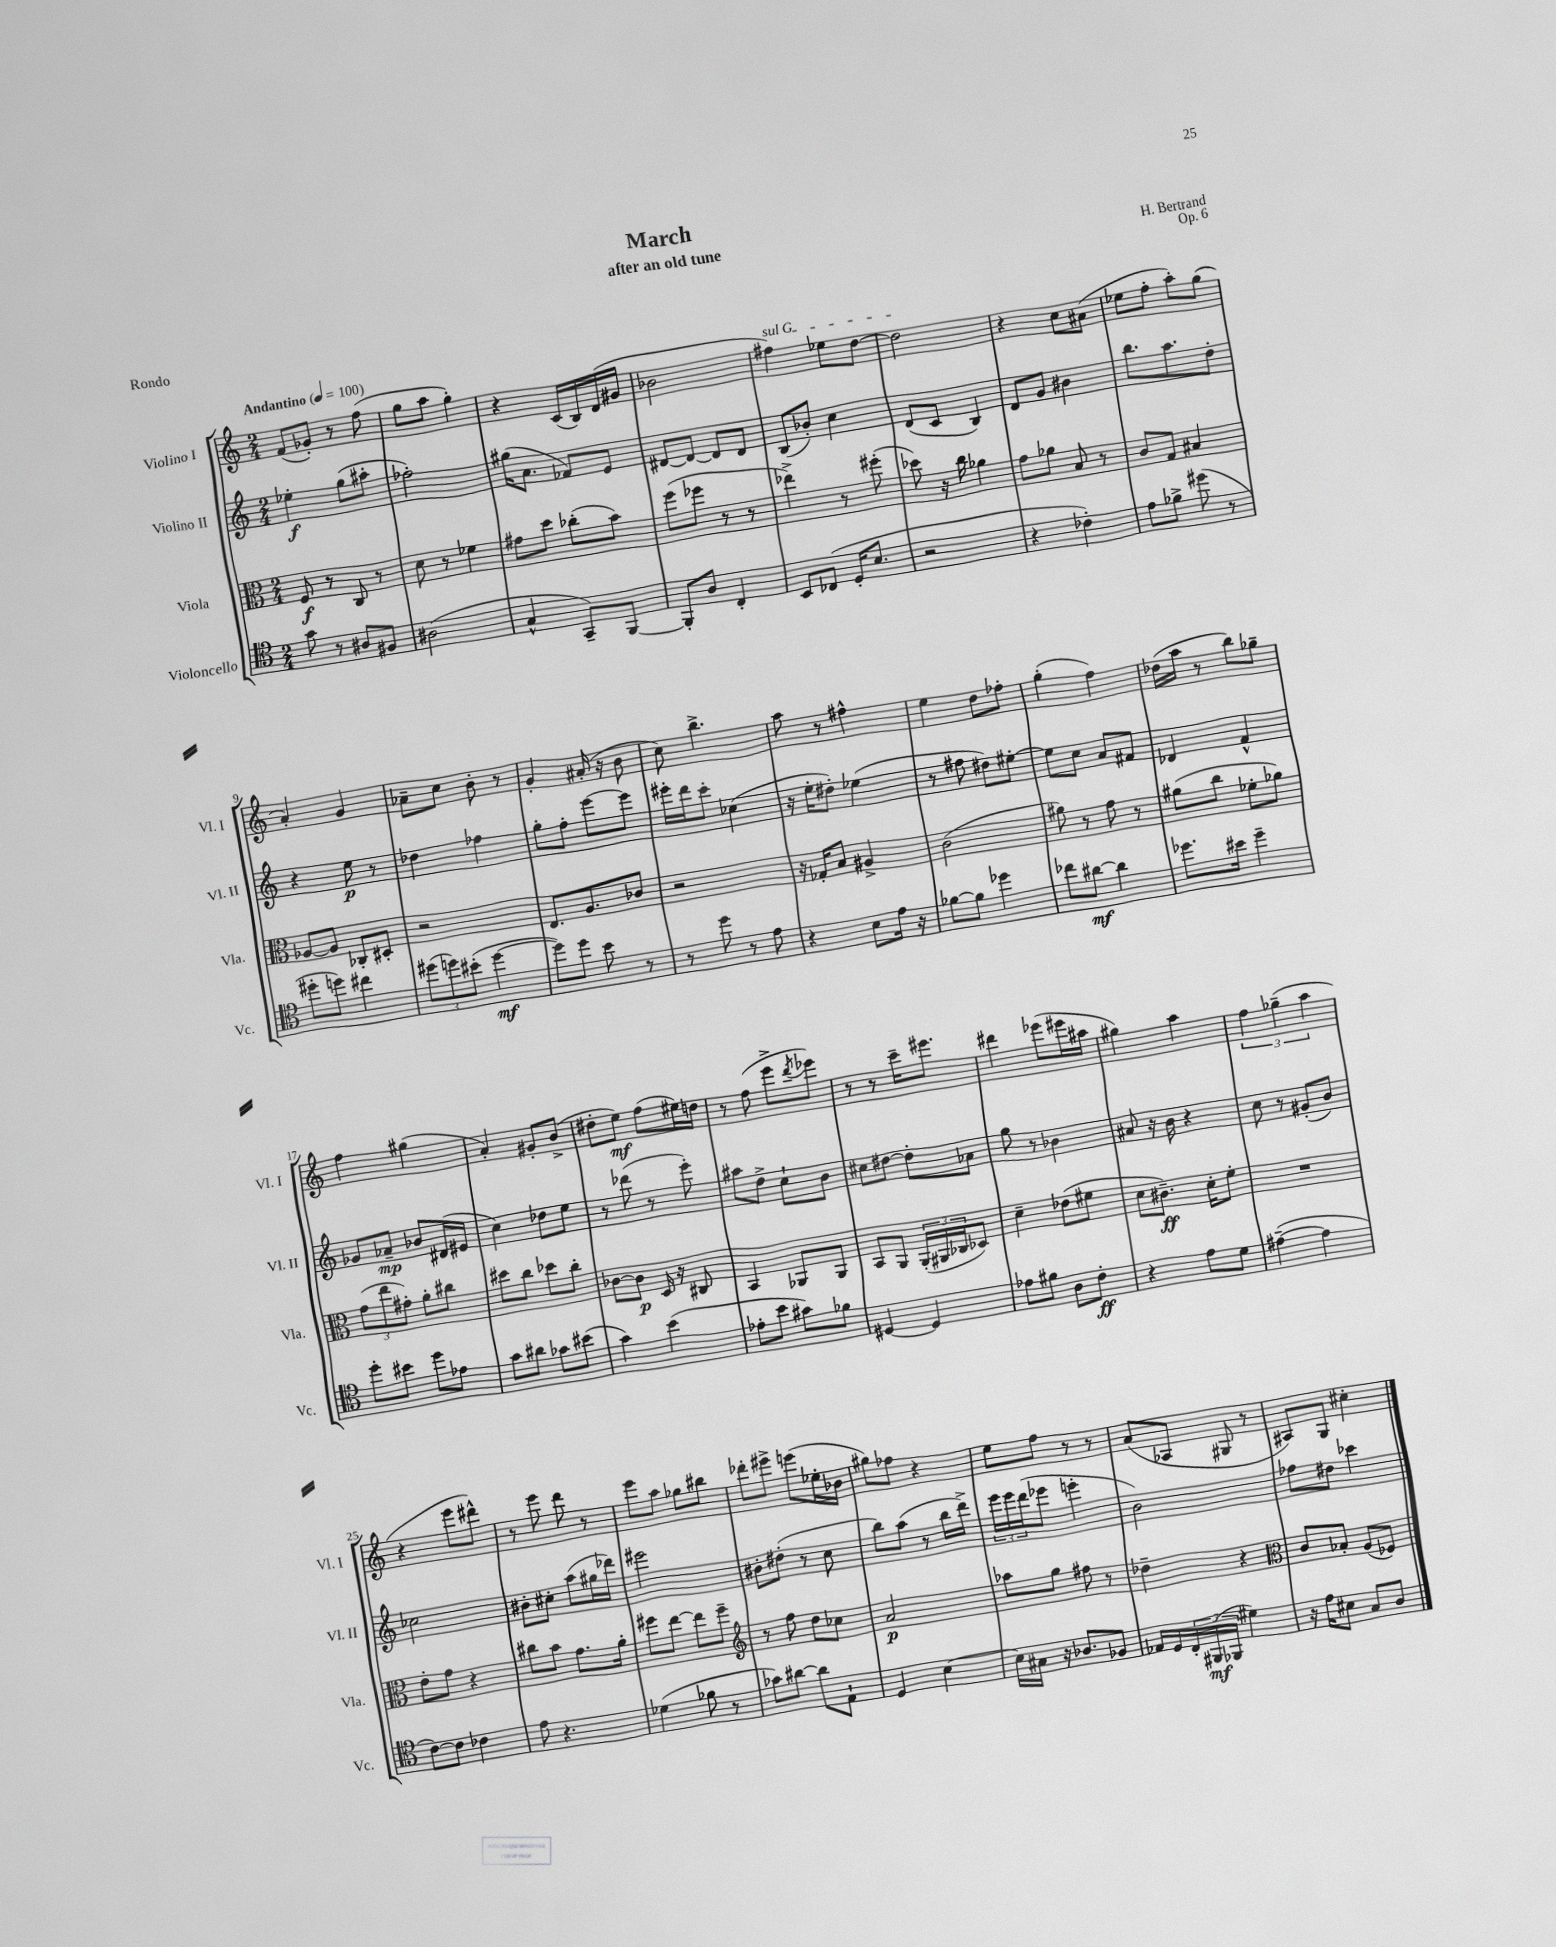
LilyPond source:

\header { title = "March" composer = "H. Bertrand" subtitle = "after an old tune" opus = "Op. 6" piece = "Rondo" }
<<
\new StaffGroup <<
\new Staff = "s0" \with { instrumentName = "Violino I" shortInstrumentName = "Vl. I" } {
    \clef treble \key c \major \numericTimeSignature \time 2/4 \tempo "Andantino" 4 = 100
    f'8( ges'8-.) r8 f''8( |
    g''8 a''8 g''4-.) |
    r4 c'16( b16) d'16( gis'16 |
    bes'2 |
    \once \override TextSpanner.bound-details.left.text = \markup { \italic "sul G" } fis''4\startTextSpan) ees''8 d''8~ |
    d''2\stopTextSpan |
    r4 c''8 ais'8( |
    ees''8 f''8-. a''8-.) g''8( |
    a'4-.) g'4 |
    aes'8-- c''8 b'8-. r8 |
    g'4-. ais'16-.( r16 b'8 |
    c''8) b''4.-> |
    a''8 r8 fis''4-^ |
    e''4 d''8 fes''8-. |
    g''4-.( f''4) |
    des''16( a''16 r8 b''8) ges''8-- |
    f''4 gis''4( |
    a'4-.) gis'8-. b'8->( |
    dis''8-. e''8\mf) f''8( eis''16) d''16 |
    r8 f''8( e'''8-> \acciaccatura { d'''8 } ees'''8) |
    r8 r8 c'''16-- eis'''8. |
    dis'''4 ees'''8( eis'''16 ais''16 |
    gis''4) a''4 |
    \tuplet 3/2 { f''4 ges''4--( a''4 } |
    r4 e'''8 dis'''8-^) |
    r8 e'''8 d'''8 r8 |
    e'''8 a''8 ges''8 bis''8 |
    des'''8-. eis'''8-> e'''8( ees''16-. bes'16 |
    gis''8) fes''8 r4 |
    e''8 f''8 r8 r8 |
    a'8( aes8 gis8 r8 |
    ais8) g8 cis''4-. \bar "|." |
}
\new Staff = "s1" \with { instrumentName = "Violino II" shortInstrumentName = "Vl. II" } {
    \clef treble \key c \major \numericTimeSignature \time 2/4
    ees''4-.\f g''8( ais''8-. |
    fes''2-.) |
    gis''16( a'8. fes'8) e'8 |
    dis'8~ dis'8~ dis'8 dis'8 |
    b8( bes'8-.) c''4 |
    d'8( c'8 b4) |
    d'8 g'8 bis'4 |
    b''8. a''8. d''8-. |
    r4 e''8\p r8 |
    des''4 fes''4 |
    g''8-. f''8-. e'''8~ e'''8 |
    eis'''16-. d'''16 c'''8-. ces''4( |
    r16 e''16-. dis''8-.) ees''4( |
    r8 fis''8 dis''8) eis''8~-. |
    eis''8 c''8 a'8 fis'8 |
    des'4 f'4-^ |
    ges'8 aes'8--\mp bes'8 dis'16( eis'16 |
    c''4) des''8 e''8 |
    r8 des'''8( r8 e'''8-.) |
    ais''8 d''8-> c''8-! b'8 |
    cis''8 dis''8~ dis''8-. aes'8 |
    g''8 r8 bes'4 |
    ais'8 r16 b'16 r4 |
    c''8 r8 gis'8-.( b'8) |
    ces''2 |
    bis'8-. cis''8-. a''8( gis''16 des'''16) |
    eis'''2 |
    bis'8-. dis''8-.( r8 c''8 |
    b''8) a''8( r8 b''16 d'''16->) |
    \tuplet 3/2 { e'''16 e'''16 d'''16( } ees'''8 e'''4-. |
    b'2) |
    fes''8 dis''8 ces'''4 \bar "|." |
}
\new Staff = "s2" \with { instrumentName = "Viola" shortInstrumentName = "Vla." } {
    \clef alto \key c \major \numericTimeSignature \time 2/4
    f8\f r8 c8 r8 |
    d'8 r8 fes'4 |
    gis'8 d''8 ces''8-.( b'8) |
    f''8( fes''8 r8 r8 |
    ees''4->) r8 fis''8-.( |
    des''8) r16 c''16 aes'4 |
    g'8 aes'8 b8 r8 |
    c'8 g8 bis4 |
    aes8~ aes8 ces8-. dis8-. |
    r2 |
    e8. a8. ces'8 |
    r2 |
    r16 ges16-. b8 ais4-> |
    c'2( |
    ais'8) r8 g'8 r8 |
    ais'8( c''8 fes'8-. aes'8) |
    \tuplet 3/2 { g'8( e''8 gis'8-.) } a'8-. cis''8 |
    dis''8 c''8 des''8 c''8-. |
    ces'8~ ces'8\p d16 r16 cis8 |
    b,4 aes,8 aes,8 |
    b,8 a,8 \tuplet 3/2 { a,16-.( ais,16 ces16 } des8) |
    d'4-- ees'8( fis'8 |
    d'8 cis'8.--\ff) d'16-. f'8-. |
    R2 |
    e'8-. g'8 r4 |
    cis''8 b'8 g'8. a'16-. |
    fis''8 e''8~ e''8 fis''8-- |
    \clef treble r8 f''8 d''8 ces''8 |
    a'2\p |
    aes''8 g''8 fis''8 r8 |
    des''4-- r4 |
    \clef alto c'8 bes8-. a8( fes8) \bar "|." |
}
\new Staff = "s3" \with { instrumentName = "Violoncello" shortInstrumentName = "Vc." } {
    \clef tenor \key c \major \numericTimeSignature \time 2/4
    g'8 r8 ais8 fis8 |
    ais2( |
    g4-^ g,8--) f,8~ |
    f,8-. a8 c4-. |
    b,8 ces8( d16-. b8. |
    r2 |
    r4 ces'4-.) |
    e'8 fes'8-> dis''8( r8 |
    dis''8-. d''8) cis''4 |
    \tuplet 3/2 { dis''8( d''8) bis'8-.( } d''4~\mf |
    d''8) d''8 b'8 r8 |
    r8 d''8 r8 e'8 |
    r4 b8 e'16 r16 |
    fes'8~ fes'8 des''4 |
    ces''8 ais'8~\mf ais'4 |
    des''8. bis'16 des''4-- |
    d''8-. bis'8 d''8 ees'8 |
    g'8 ais'8 ges'8 bis'8( |
    g'4) b'4( |
    ees'8-. b'8 gis'8) fes'8 |
    dis4~ dis4 |
    ees'8 fis'8 a8 c'8-.\ff |
    r4 e'8 d'8 |
    eis'4~--( eis'4 |
    c'8~) c'8 ces'4 |
    e'8 r4. |
    des'4( fes'8 r8 |
    ges'8) ais'8~ ais'8 e8-! |
    d4 b4~ |
    b16 gis16 r16 aes8. fes8 |
    ees16 d16 \tuplet 3/2 { c16-. fis,16\mf( fes,16 } dis'4) |
    r16 e'16 bis8 g8 a8 \bar "|." |
}
>>
>>
